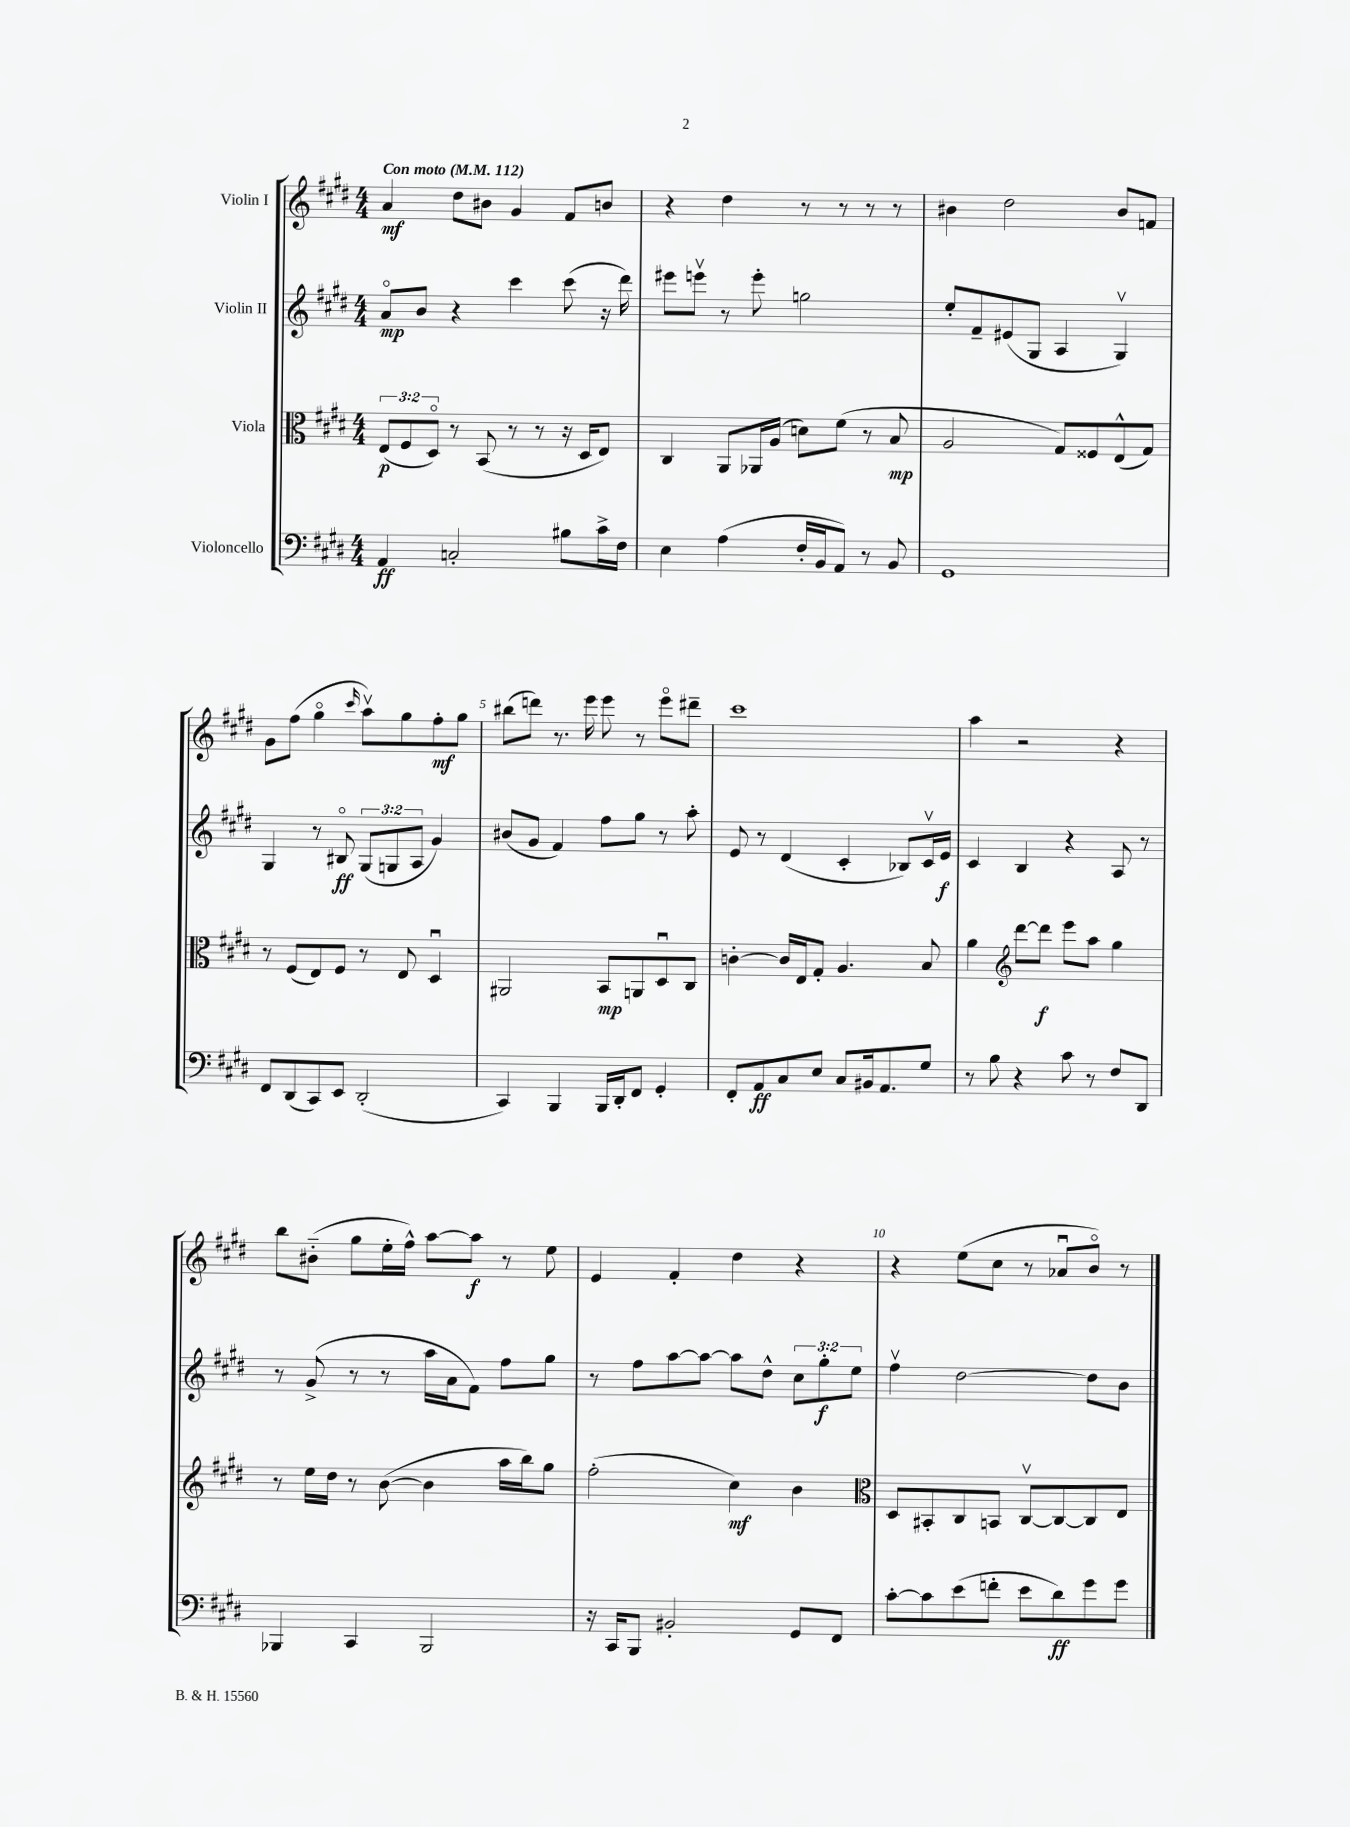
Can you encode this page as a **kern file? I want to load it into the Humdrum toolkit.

**kern	**kern	**kern	**kern
*staff4	*staff3	*staff2	*staff1
*clefF4	*clefC3	*clefG2	*clefG2
*k[f#c#g#d#]	*k[f#c#g#d#]	*k[f#c#g#d#]	*k[f#c#g#d#]
*M4/4	*M4/4	*M4/4	*M4/4
*MM112	*MM112	*MM112	*MM112
4AA	(12E	8ao	4a
.	12F#	.	.
.	.	8b	.
.	12D#o)	.	.
2C'	8r	4r	8dd#
.	(8BB	.	8b#
.	8r	4ccc#	4g#
.	8r	.	.
8B#	16r	(8ccc#	8f#
.	16D#	.	.
16c#^	8E)	16r	8b
16F#	.	16ddd#)	.
=	=	=	=
4E	4C#	8eee#	4r
.	.	8eeev	.
(4A	8AA	8r	4dd#
.	16AA-	8eee'	.
.	(16A	.	.
16F#'	8d)	2gg	8r
16BB	.	.	.
8AA)	(8f#	.	8r
8r	8r	.	8r
8BB	8B	.	8r
=	=	=	=
1GG#	2A	8ee'	4b#
.	.	8f#~	.
.	.	(8e#	2dd#
.	.	8G#	.
.	8G#)	4A	.
.	8F##	.	.
.	(8E^^	4G#v)	8b#
.	8G#)	.	8f
=	=	=	=
8FF#	8r	4G#	8g#
(8DD#	(8F#	.	(8ff#
8CC#)	8E)	8r	4gg#o
8EE	8F#	8B#o	.
.	.	.	16qqccc#
(2DD#'	8r	(12G#	8aav)
.	.	12G	.
.	8E	.	8gg#
.	.	12A	.
.	4D#u	4g#)	8ff#'
.	.	.	8gg#
=	=	=	=
4CC#)	2AA#	(8b#	(8bb#
.	.	8g#	8ddd)
4BBB	.	4f#)	8.r
.	.	.	16eee
16BBB	8BB	8ff#	8eee
16DD#'	.	.	.
8FF#	8AA	8gg#	8r
4GG#'	8D#u	8r	8eeeo
.	8C#	8aa'	8ddd#~
=	=	=	=
8FF#'	[4c'	8e	1ccc#
8AA	.	8r	.
8C#	16c]	(4d#	.
.	16E	.	.
8E	8G#'	.	.
8C#	4.A	4c#'	.
16BB#	.	.	.
8.AA	.	.	.
.	.	8B-)	.
8G#	8B	16c#v	.
.	.	16e	.
=	=	=	=
8r	4a	4c#	4aa
8B	.	.	.
*	*clefG2	*	*
4r	[8ddd#	4B	2r
.	8ddd#]	.	.
8c#	8eee	4r	.
8r	8aa	.	.
8F#	4gg#	8A	4r
8DD#	.	8r	.
=	=	=	=
4BBB-	8r	8r	8bb
.	16ee	(8g#^	(8b#'~
.	16dd#	.	.
4CC#	8r	8r	8gg#
.	([8b	8r	16ee'
.	.	.	16ff#^^)
2BBB-	4b]	16aa	[8aa
.	.	16a	.
.	.	8f#)	8aa]
.	16aa	8ff#	8r
.	16bb)	.	.
.	8gg#	8gg#	8ee
=	=	=	=
16r	(2ff#'	8r	4e
16CC#	.	.	.
8BBB	.	8ff#	.
2BB#'	.	[8aa	4f#'
.	.	8aa_	.
.	4cc#)	8aa]	4dd#
.	.	8dd#^^	.
8GG#	4b	12cc#	4r
.	.	12gg#'	.
8FF#	.	.	.
.	.	12ee	.
=	=	=	=
*	*clefC3	*	*
[8c#'	8D#	4ff#v	4r
8c#]	8BB#'	.	.
(8e	8C#	[2dd#	(8ee
8f'	8BB	.	8cc#
8e	[8C#v	.	8r
8d#)	8C#_	.	8a-u
8g#	8C#]	8dd#]	8bo)
8g#	8E	8b	8r
==	==	==	==
*-	*-	*-	*-
